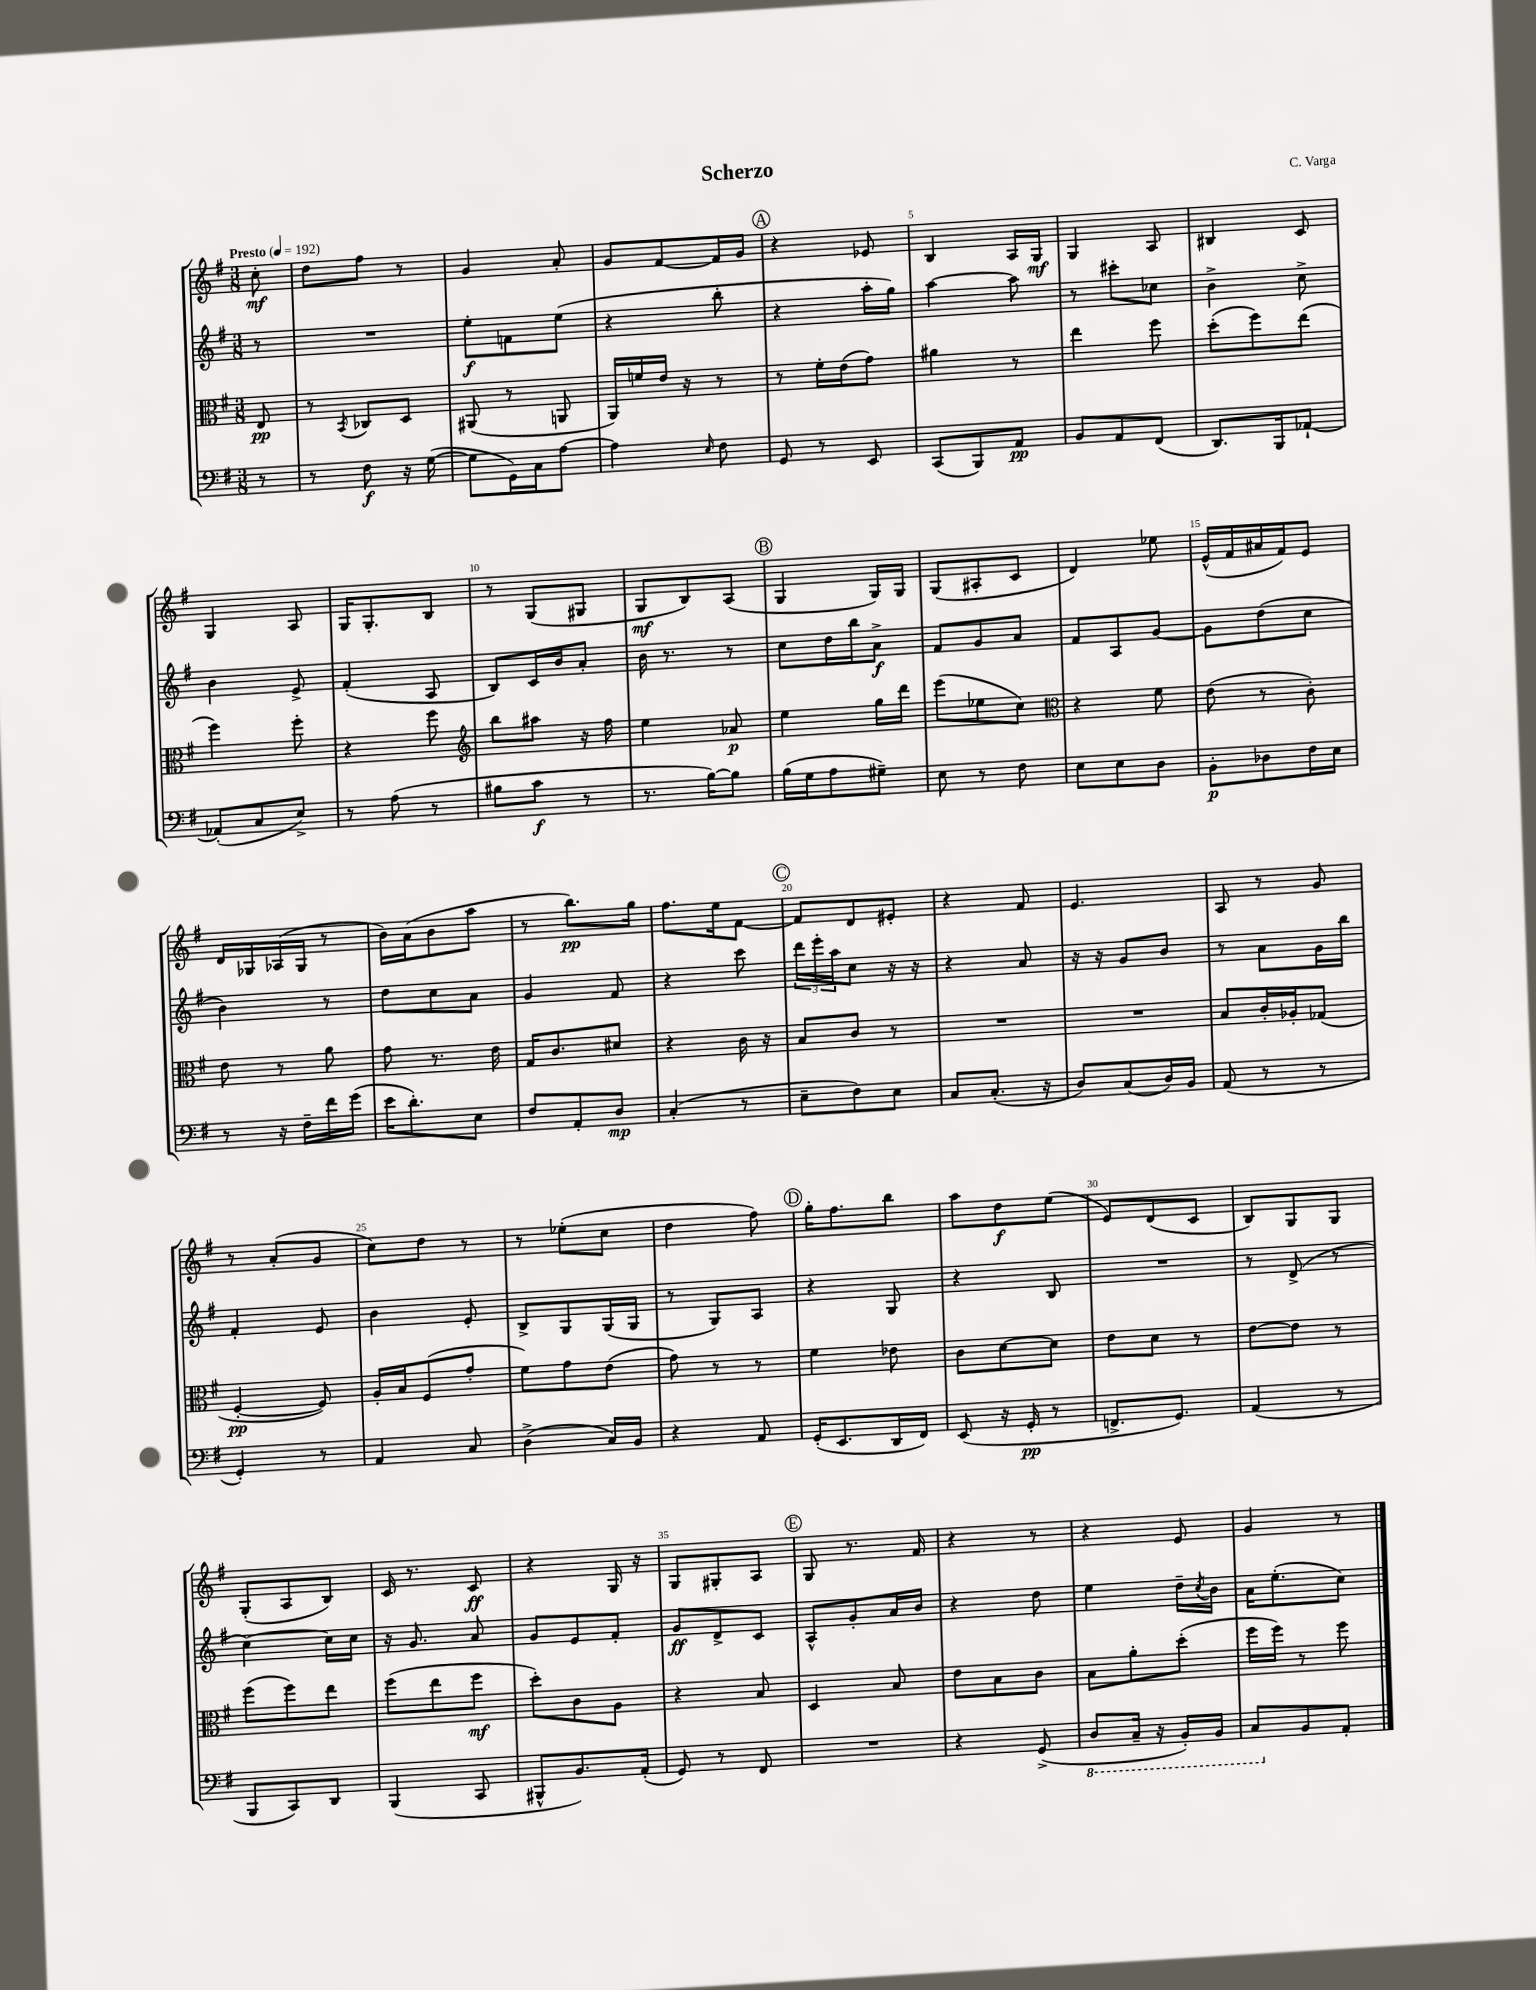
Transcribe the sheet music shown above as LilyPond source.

\header { title = "Scherzo" composer = "C. Varga" }
<<
\new StaffGroup <<
\new Staff = "s0" {
    \clef treble \key g \major \numericTimeSignature \time 3/8 \partial 8 \tempo "Presto" 4 = 192
    c''8-.\mf |
    d''8 fis''8 r8 |
    g'4 a'8-. |
    g'8 fis'8~ fis'16 g'16 |
    \mark \markup { \circle "A" } r4 ees'8 |
    b4 a16 g16\mf |
    g4 a8 |
    bis4 c'8 |
    g4 a8 |
    g16 g8.-. b8 |
    r8 g8( gis8 |
    g8\mf b8) a8( |
    \mark \markup { \circle "B" } g4 g16) g16 |
    g8( ais8-. c'8 |
    d'4) ees''8 |
    e'16-^( fis'16 ais'16 fis'16) e'8 |
    d'16 ges16 aes16( ges16 r8 |
    b'16) a'16( b'8 a''8 |
    r8 b''8.\pp) g''16 |
    fis''8. e''16 fis'8~ |
    \mark \markup { \circle "C" } fis'8 d'8 eis'8-. |
    r4 fis'8 |
    e'4. |
    a8 r8 g'8 |
    r8 a'8-.( g'8 |
    c''8) d''8 r8 |
    r8 ees''8-.( c''8 |
    d''4 fis''8) |
    \mark \markup { \circle "D" } g''16-. fis''8. b''8 |
    a''8 d''8\f e''8( |
    e'8) d'8( c'8 |
    b8) g8 g8 |
    g8-.( a8 b8) |
    c'16 r8. c'8\ff |
    r4 g16 r16 |
    g8 gis8-. a8 |
    \mark \markup { \circle "E" } g8 r8. fis'16 |
    r4 r8 |
    r4 e'8 |
    g'4 r8 \bar "|." |
}
\new Staff = "s1" {
    \clef treble \key g \major \numericTimeSignature \time 3/8 \partial 8
    r8 |
    R4. |
    e''8-.\f f'8 e''8( |
    r4 b''8-. |
    \mark \markup { \circle "A" } r4 a''16-. g''16) |
    a''4~ a''8 |
    r8 cis'''8-. ces''8 |
    b'4-> c''8-> |
    b'4 e'8-> |
    fis'4-.( a8 |
    b8) c'16 b'16 a'8-. |
    b'16 r8. r8 |
    \mark \markup { \circle "B" } c''8 d''16 b''16 a'8->\f |
    fis'8 g'8 a'8 |
    fis'8 a8 g'8~ |
    g'8 d''8( c''8 |
    b'4) r8 |
    d''8 c''8 a'8 |
    g'4 fis'8 |
    r4 c'''8 |
    \mark \markup { \circle "C" } \tuplet 3/2 { d'''16 e'''16-. a''16 } c''8 r16 r16 |
    r4 a'8 |
    r16 r16 g'8 b'8 |
    r8 a'8 g'16 b''16 |
    fis'4-. e'8 |
    b'4 e'8-. |
    b8-> g8 g16( g16 |
    r8 g8) a8 |
    \mark \markup { \circle "D" } r4 g8 |
    r4 b8 |
    R4. |
    r8 d'8->( r8 |
    c''4~) c''16 c''16 |
    r16 g'8. a'8 |
    g'8 e'8 fis'8-. |
    g'8\ff d'8-> c'8 |
    \mark \markup { \circle "E" } a8-^ g'8-. a'16 b'16 |
    r4 d''8 |
    e''4 d''16-- \acciaccatura { c''8 } b'16 |
    a'16 e''8.-.( c''8) \bar "|." |
}
\new Staff = "s2" {
    \clef alto \key g \major \numericTimeSignature \time 3/8 \partial 8
    e8\pp |
    r8 \acciaccatura { b,8 } ces8 d8 |
    ais,8( r8 a,8 |
    a,16) f'16 e'16 r16 r8 |
    \mark \markup { \circle "A" } r8 fis'16-. e'16( g'8) |
    ais'4 r8 |
    e''4 fis''8 |
    d''8-.( fis''8) e''8( |
    fis''4) fis''8-. |
    r4 fis''8 |
    \clef treble b''8 ais''8 r16 fis''16 |
    e''4 aes'8\p |
    \mark \markup { \circle "B" } e''4 g''16 d'''16 |
    e'''8( ees''8 c''8) |
    \clef alto r4 fis'8 |
    e'8( r8 c'8-.) |
    e'8 r8 a'8 |
    g'8 r8. e'16 |
    g16 c'8. dis'8 |
    r4 c'16 r16 |
    \mark \markup { \circle "C" } b8 c'8 r8 |
    R4. |
    R4. |
    b8 c'16-. aes16-. ges8( |
    fis4~-.\pp fis8) |
    a16-. b16 fis8( g'8-. |
    fis'8) g'8 e'8( |
    g'8) r8 r8 |
    \mark \markup { \circle "D" } fis'4 ees'8 |
    c'8 d'8~ d'8 |
    e'8 d'8 r8 |
    e'8~ e'8 r8 |
    fis''8( fis''8) e''8 |
    fis''8( e''8 fis''8\mf |
    d''8-.) c'8 a8 |
    r4 b8 |
    \mark \markup { \circle "E" } d4 b8 |
    e'8 b8 c'8 |
    b8 a'8-. d''8-.( |
    fis''16 fis''16) r8 fis''8 \bar "|." |
}
\new Staff = "s3" {
    \clef bass \key g \major \numericTimeSignature \time 3/8 \partial 8
    r8 |
    r8 fis8\f r16 g16~( |
    g8 g,16) c16 a8~ |
    a4 \grace { e16 } fis8 |
    \mark \markup { \circle "A" } g,8 r8 e,8 |
    c,8( b,,8) a,8\pp |
    b,8 a,8 fis,8( |
    d,8.) b,,16 aes,8~-! |
    aes,8-.( c8 e8->) |
    r8 a8( r8 |
    bis8 c'8\f r8 |
    r8. b16~) b8 |
    \mark \markup { \circle "B" } b16( g16 a8 gis8--) |
    e8 r8 fis8 |
    e8 e8 d8 |
    b,8-.\p des8 fis16 e16 |
    r8 r16 fis16-- fis'16 g'16( |
    e'16 d'8.-.) e8 |
    fis8 a,8-. d8\mp |
    c4-.( r8 |
    \mark \markup { \circle "C" } e8-- fis8) e8 |
    c8 c8.-.( r16 |
    d8) c8( d16) b,16 |
    a,8( r8 r8 |
    g,4-.) r8 |
    a,4 c8 |
    d4->( c16) b,16 |
    r4 a,8 |
    \mark \markup { \circle "D" } g,16-.( e,8. d,16 fis,16) |
    e,8( r16 g,16-.\pp r8 |
    f,8.-> g,8.) |
    a,4( r8 |
    b,,8 c,8) d,8 |
    b,,4( c,8 |
    bis,,8-^ b,8.) a,16-.( |
    g,8) r8 fis,8 |
    \mark \markup { \circle "E" } R4. |
    r4 g,8->( |
    \ottava #-1 d,8 c,16-- r16 b,,16-.) b,,16 |
    c,8 \ottava #0 b,8 a,8-. \bar "|." |
}
>>
>>
\layout { \context { \Score \override BarNumber.break-visibility = ##(#f #t #t) barNumberVisibility = #(every-nth-bar-number-visible 5) } }
